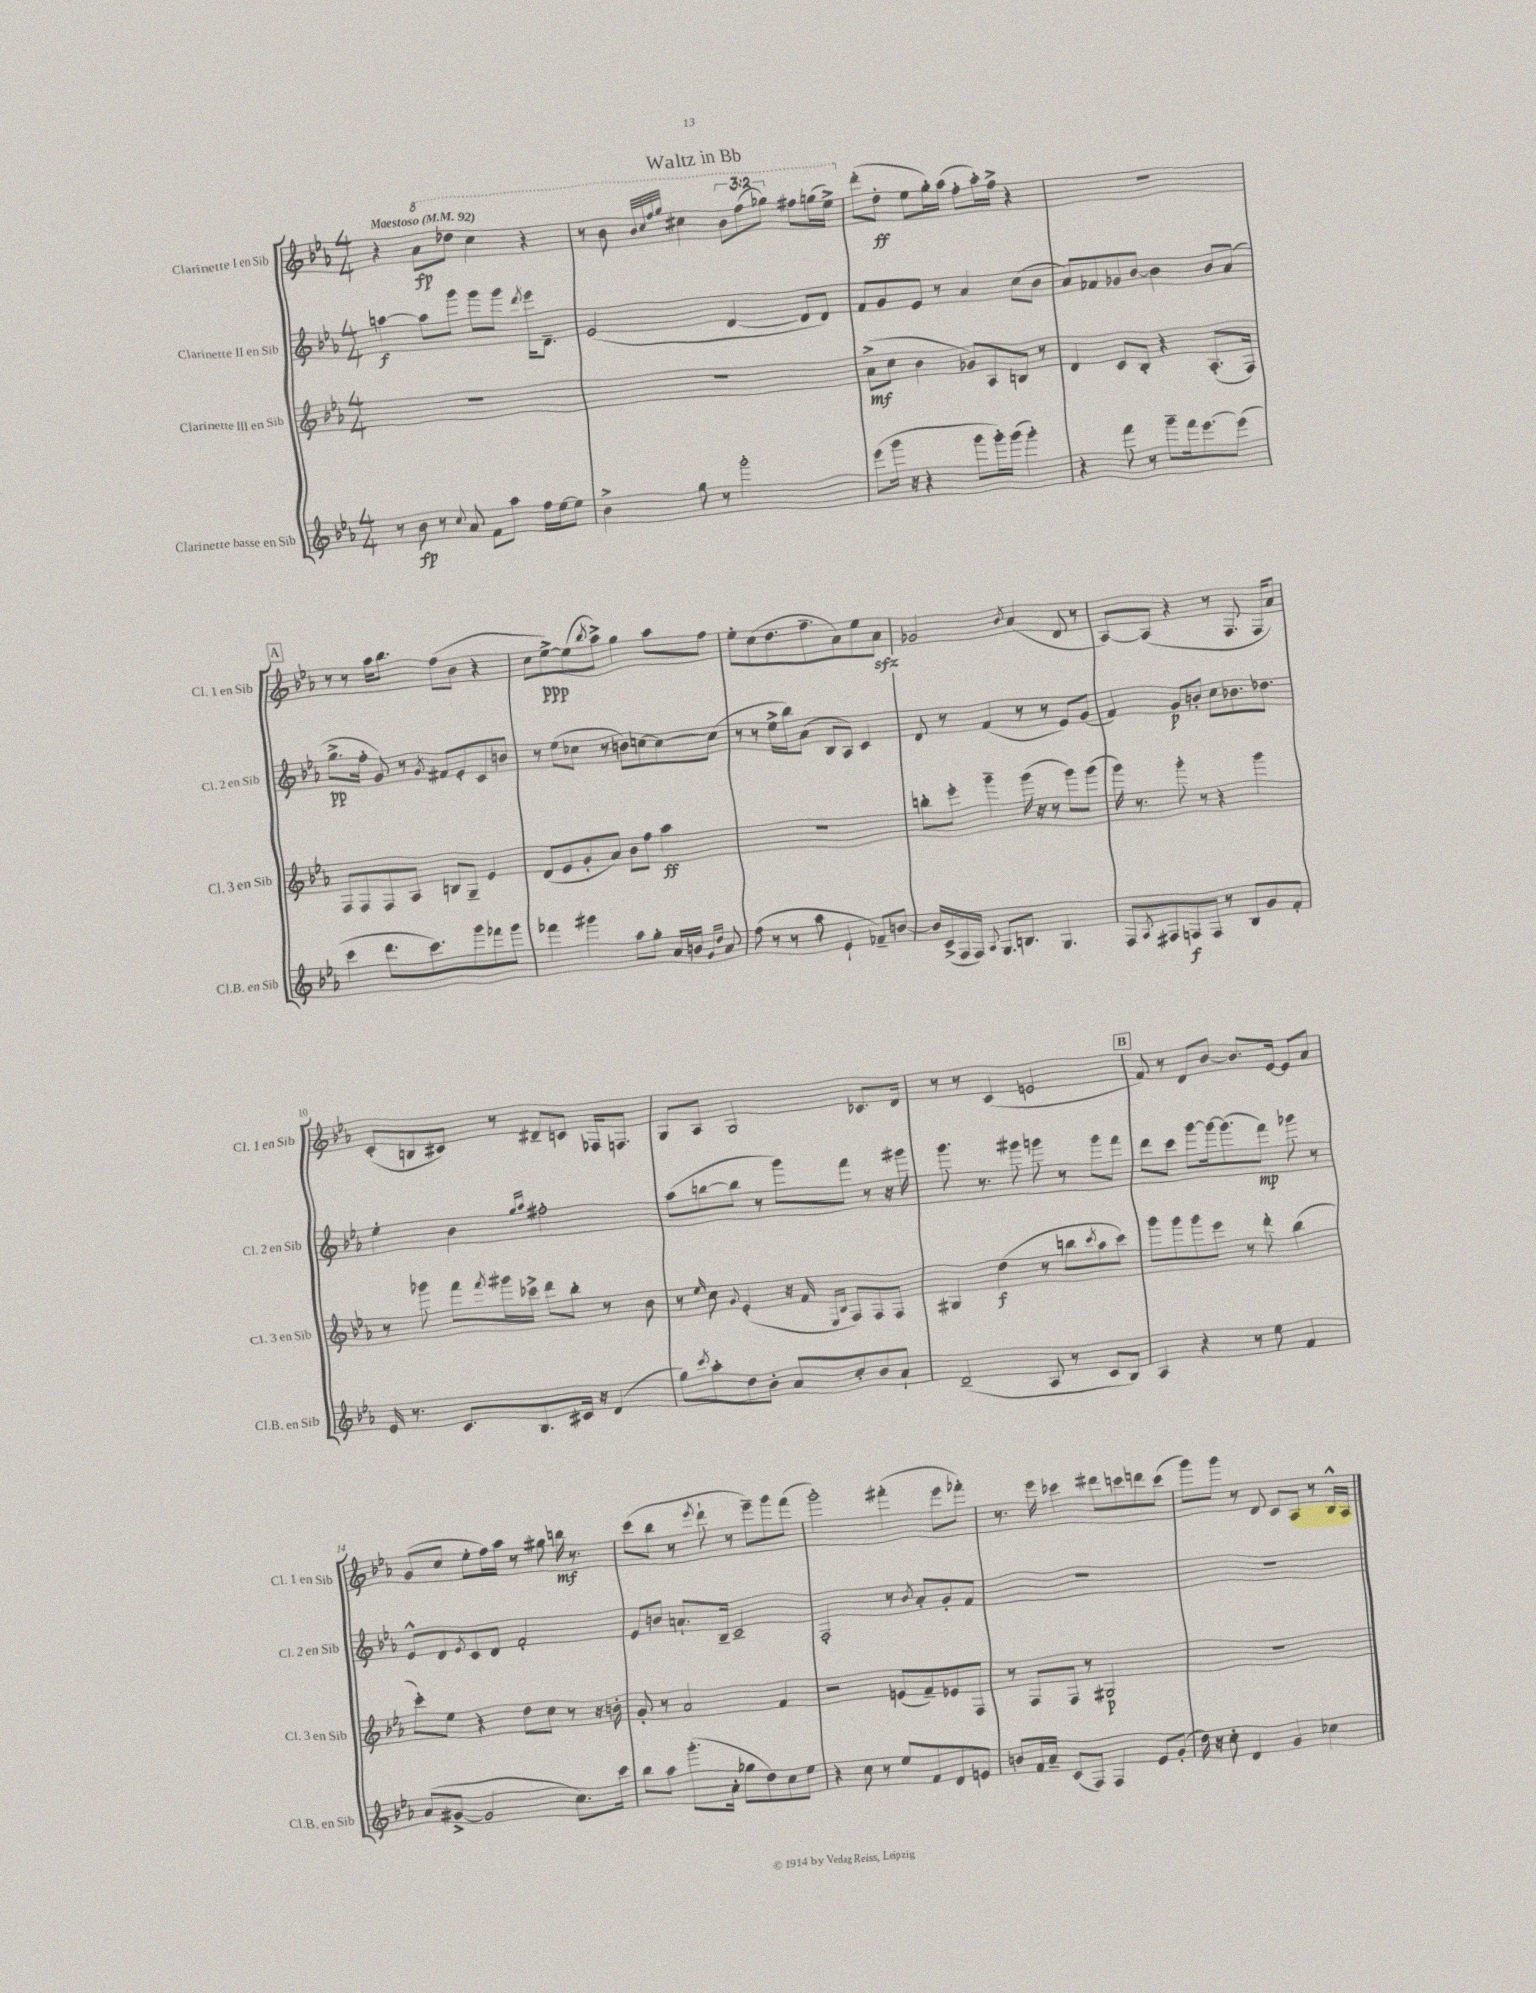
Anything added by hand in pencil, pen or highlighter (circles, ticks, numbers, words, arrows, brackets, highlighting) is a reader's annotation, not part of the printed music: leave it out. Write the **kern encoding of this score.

**kern	**kern	**kern	**kern
*staff4	*staff3	*staff2	*staff1
*clefG2	*clefG2	*clefG2	*clefG2
*k[b-e-a-]	*k[b-e-a-]	*k[b-e-a-]	*k[b-e-a-]
*M4/4	*M4/4	*M4/4	*M4/4
*MM92	*MM92	*MM92	*MM92
8r	1r	[4aa\	4r
8b-\	.	.	.
8r	.	8aa\]L	8aa-\L
8qqcc/	.	.	.
8a-/	.	8ggg\J	8ddd-\J
8f\L	.	8ggg\L	4ccc\
8aa-\J	.	8ggg\J	.
.	.	8qddd/	.
16ff\LL	.	16eee-\LK	4r
[16ee-\J	.	8.d~\J	.
8ee-\]J	.	.	.
=	=	=	=
4b-^\	1r	(2e-/	8r
.	.	.	8bb-\
.	.	.	32qqbb-/LLL
.	.	.	32qqccc/
.	.	.	32qqfff/
.	.	.	32qqggg/JJJ
8gg\	.	.	4ccc#\
8r	.	.	.
2ggg'\	.	[4d/	12bb-\L
.	.	.	(12fff\
.	.	.	12ggg-\J)
.	.	8d/]L	8fff#\L
.	.	8d/J)	(16ggg\L
.	.	.	16eee-^\JJ)
=	=	=	=
(8eee-\L	(8a-^\L	8f/L	(8ddd'\L
16ggg\Jk	8cc\J	8g/	8dd'\J
16r	.	.	.
4r	4b-\	8e-/J	8ee-\L
.	.	8r	16gg'\L)
.	.	.	(16aa-\JJ
8ggg\L	8g-/L)	4a-/	8ff'\L
16ggg'\L)	8A-/	.	16aa-'\L)
(16ggg\JJ	.	.	16ff^\JJ
4ggg'\)	8B/J	(8cc\L	4r
.	8r	8b-\J	.
=	=	=	=
4r	4d/	8a-/L)	1r
.	.	8f-/	.
8fff\	8c/L	8g-/	.
8r	8B-'/J	[8b-/J	.
8ggg~\L	4r	4b-\]	.
16fff\k	.	.	.
[8.eee-\	.	.	.
.	(8.A-'/L	8b-/L	.
(8eee-\]J	.	(8a-/J	.
.	16F/Jk)	.	.
=	=	=	=
4ccc\	8F/L	8.gg^\L	8r
.	8F/	.	8r
.	.	16ff'\Jk	.
8.ddd\L	8F/	8g/)	16aa-\LK
.	.	.	8.bb-\J
.	8A-/J	8r	.
8.ccc\)	.	.	.
.	.	8qg/	.
.	8B/L	8f#/L	(8ff\L
8ggg\	8G~/J	8e-'/	8b-\J
8fff-\	4e-/	8c/	4r
8ggg\J	.	8b/J	.
=	=	=	=
4fff-\	(8d/L	8r	8cc\L
.	8e-/	(8ee-\L	[8ee-^\)
4ggg#\	8g'/	8cc-\J	(8ee-\]
.	.	.	8qbb-/
.	8a-/J)	8r	8aa-^\J)
8aa-\L	8b-\L	8b\L)	4gg\
8gg'\J	8ff\J	[8cc\	.
16a-/LL	4aa-\	8cc\_	8aa-\L
16b/JJ	.	.	.
16qqg/LL	.	.	.
16qqdd/JJ	.	.	.
8a-/	.	(8cc\]J	8ff\J
=	=	=	=
(8ff\	1r	8r	8ee-'\L
8r	.	8r	(8cc\
8r	.	16ee-^\LL	8.dd\
.	.	16bb-\J)	.
8aa-\	.	(8a-\J	.
.	.	.	8.ff~\
4e-`/	.	8B-/L	.
.	.	8A-/J)	8a-\)
8f-~/L)	.	4c/	8ee-\
[8b/J	.	.	8a-\J
=	=	=	=
16b/]LL	8bb'\L	8d/	2g-/
(16c^/	.	.	.
16F/	8eee-'\J	8r	.
16F/JJ)	.	.	.
8qqA-/	.	.	.
8.G/L	4ggg~\	(4f/	.
8.B/J	.	.	.
.	.	.	8qb-/
.	(16ggg\	8r	(4a-/
.	16r	.	.
4.G/	8r	8r	.
.	8ggg\L)	8e-/L)	8d/
.	(8ggg\J	(8g/J	8r
=	=	=	=
8F/L	16ggg\)	4f/)	[8A-/L)
.	8.r	.	.
8qA-/	.	.	.
8F#/	.	.	(8A-/]J
8F/	8ggg'\	8g/L	4r
8F/J	8r	8b'/J	.
8r	4r	8cc\L	8r
8B-/L	.	8.b-\	8.F/
8g/	4ggg\	.	.
.	.	8.dd-\J	16F/LK
8f'/J	.	.	8a-/J)
=	=	=	=
16e-/	8r	4ee-'\	(8c'/L
8.r	.	.	.
.	8ggg-\	.	8B/
8.c/L	8fff\L	4b-\	8c#/J)
.	8qfff/	.	.
.	16ggg#\L	.	8r
8.B-/	16ccc-^\JJ	.	.
.	.	16qqgg/LL	.
.	.	16qqaa-/JJ	.
.	8ddd\L	2ff#'\	8d#~/L
16c#/Jk	8bb-'\J	.	8c/J
16r	.	.	.
(4d/	8r	.	16F-/LK
.	.	.	8.F/J
.	8b-\	.	.
=	=	=	=
8gg\L)	8r	(8aa-\L	8G/L
8qccc/	16qqee-/	.	.
8aa-'\	8cc\	[8bb\	8A-/J
.	8qqg/	.	.
8dd\	(4e-'/	8bb\]J	2G/
8b-'\J	.	8r	.
8a-/L	16r	8ggg\L)	.
.	16f/	.	.
.	16qqE-/LL	.	.
.	16qqB-/JJ	.	.
8cc'/	8F/L)	8fff\J	.
8b-/	8F/	8r	8.c-/L
8a-`/J	8F/J	16r	.
.	.	16ggg#\	16d/Jk
=	=	=	=
(2d~/	4G#/	8.ggg\	8r
.	.	.	8r
.	.	8.r	.
.	(4dd\	.	(4c/
.	.	8ggg#\	.
8A-/	8r	8ggg\	2e/
8r	8bb\L	8r	.
.	8qccc/	.	.
8c/L	8aa-\	8ggg\L	.
8B-/J)	8ccc\J)	8fff\J	.
=	=	=	=
4A-/	8ggg\L	8ddd\L	8f/)
.	8ggg\	8ccc\J	8r
4r	8ggg\	[8ggg\L	8d/L
.	8eee-\J	16ggg\_k	[8b-/J
.	.	(8.ggg\]	.
8r	8r	.	8.b-/]L
8ee-\	8ddd'\	8fff\J)	.
.	.	.	[16e-/Jk
4f/	(4bb-\	8ggg-\	8e-/]L
.	.	8r	8a-/J
=	=	=	=
(8a-/L	8ccc'\L)	8e-^^/L	(8g/L
[8g#^/J	8ee-\J	8d/	8cc/J
.	.	8qe-/	.
2g#/]	4r	8c/	8ee-'\L
.	.	8d/J	16ff\L)
.	.	.	16aa-\JJ
.	8dd\L	2f'/	8r
.	8cc\J	.	8gg#\
8.cc\L)	8r	.	16bb\
.	.	.	8.r
.	16r	.	.
16ccc\Jk	16b'\	.	.
=	=	=	=
8bb-\L	8g'/	8e-/L	(8ccc\L
8aa-\J	8r	8b/J	8bb-\J
(8.ggg'\L	2a-/	8.a`/L	8r
.	.	.	8qeee-/
.	.	.	8ddd`\
16a-'\Jk	.	16B-~/Jk	.
8gg-\L	.	2c~/	8r
8dd\)	.	.	8eee-~\L)
8cc\	4f/	.	8ggg\
8ee-\J	.	.	(8fff\J
=	=	=	=
4r	2r	2F'/	2ggg'\)
8cc\	.	.	.
8r	.	.	.
8ee-/L	(8e/L	8r	(4fff#'\
.	.	8qb-/	.
8f/	8f~/)	8a-'/L	.
8d/	8e-/	8g'/	8eee-\L
8e/J	8F/J	8f/J	8fff-'\J)
=	=	=	=
8b/L	8r	1r	8.r
16f/L	8F/L	.	.
16a-~/JJ	.	.	16eee-\
(8c/L	8F/J	.	4ccc-\
8F/J)	8r	.	.
4F/	2G#/	.	8ddd#\L
.	.	.	8ccc\
8e-/L	.	.	8ddd\
(8g'/J	.	.	(8ccc\J
=	=	=	=
16dd\)	1r	1r	8ggg\L)
16r	.	.	.
8cc'\	.	.	8ggg\J
4d/	.	.	8r
.	.	.	8d/
4g/	.	.	8c/L
.	.	.	8A-/J
4cc-\	.	.	8r
.	.	.	16B-^^/LL
.	.	.	16A-/JJ
==	==	==	==
*-	*-	*-	*-
